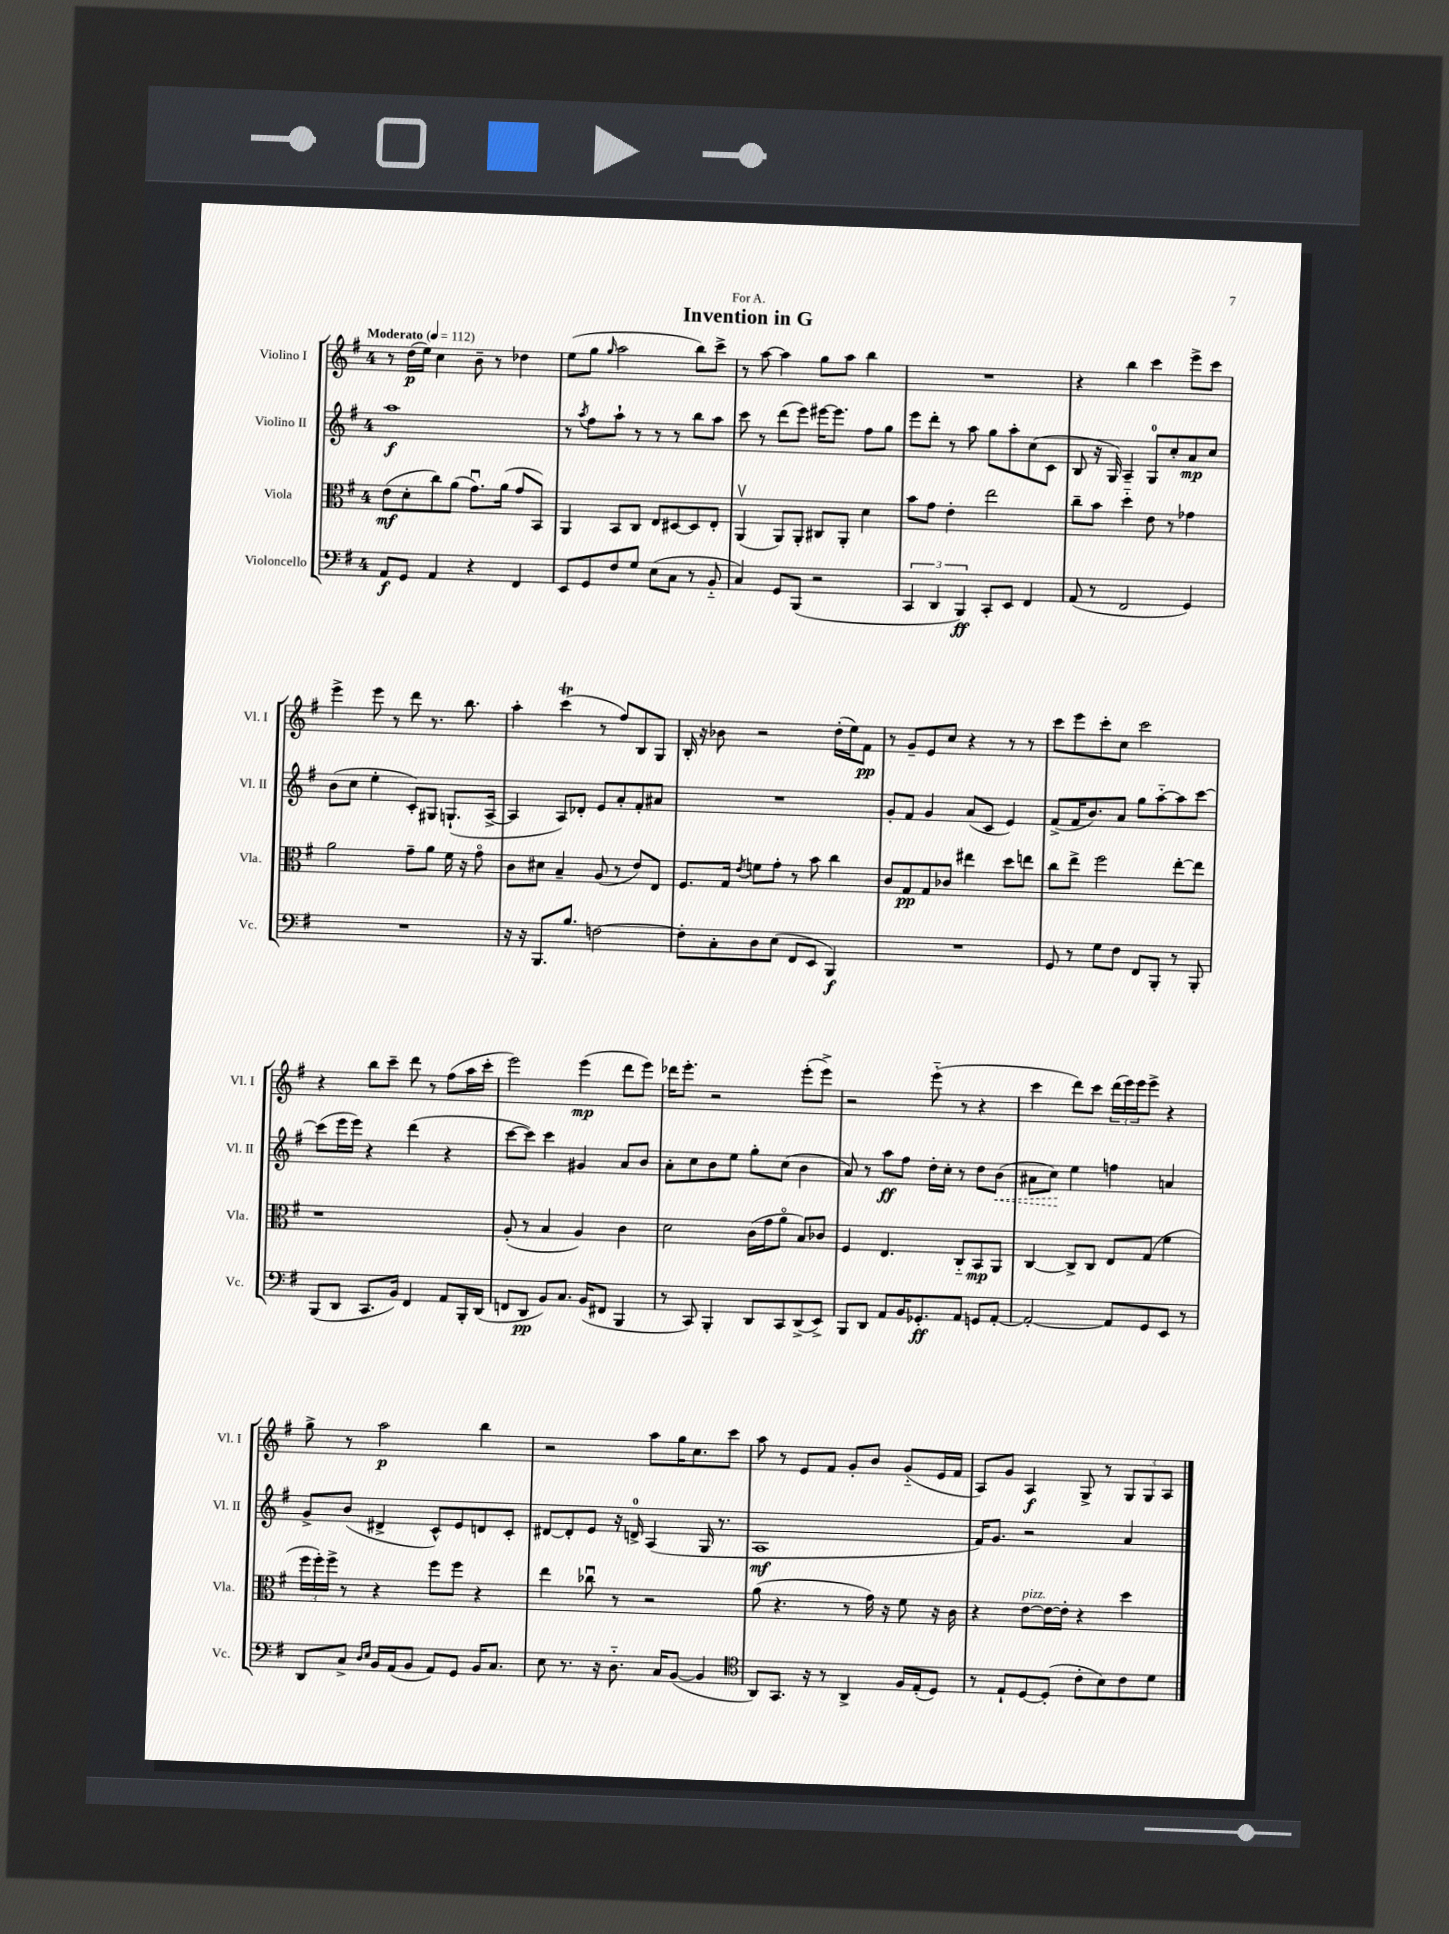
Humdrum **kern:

**kern	**dynam	**kern	**dynam	**kern	**dynam	**kern	**dynam
*part4	*part4	*part3	*part3	*part2	*part2	*part1	*part1
*staff4	*staff4	*staff3	*staff3	*staff2	*staff2	*staff1	*staff1
*I"Violoncello	*	*I"Viola	*	*I"Violino II	*	*I"Violino I	*
*I'Vc.	*	*I'Vla.	*	*I'Vl. II	*	*I'Vl. I	*
*clefF4	*	*clefC3	*	*clefG2	*	*clefG2	*
*k[f#]	*	*k[f#]	*	*k[f#]	*	*k[f#]	*
*M4/4	*	*M4/4	*	*M4/4	*	*M4/4	*
*MM112	*	*MM112	*	*MM112	*	*MM112	*
=1	=1	=1	=1	=1	=1	=1	=1
!	!	!	!	!	!	!LO:TX:a:B:t=Moderato	!
8AA/L	f	(8e\L	mf	1aa	f	8r	.
8GG/J	.	8d'\	.	.	.	(16dd\LL	p
.	.	.	.	.	.	16ee\JJ)	.
4AA/	.	8cc\)	.	.	.	4cc\	.
.	.	(8a\J	.	.	.	.	.
4r	.	8.gu\L)	.	.	.	8b~\	.
.	.	.	.	.	.	8r	.
.	.	(16a\Jk	.	.	.	.	.
4FF#/	.	8g/L	.	.	.	4dd-X\	.
.	.	8BB/J)	.	.	.	.	.
=2	=2	=2	=2	=2	=2	=2	=2
8EE/L	.	4AA/	.	8r	.	(8ee\L	.
.	.	.	.	8qaa/	.	.	.
8GG/	.	.	.	8ff#\L	.	8gg\J	.
.	.	.	.	.	.	16qqgg/	.
8F#/	.	8BB/L	.	8aa`\J	.	2aa\	.
8G/J	.	8C/J	.	8r	.	.	.
(8E\L	.	8E/L	.	8r	.	.	.
8C\J	.	[8D#X/	.	8r	.	.	.
8r	.	8D#/]	.	8bb\L	.	8bb\L)	.
8BB/	.	8E'/J	.	8aa\J	.	8ccc^\J	.
=3	=3	=3	=3	=3	=3	=3	=3
4C/)	.	(4AAv/	.	8ccc\	.	8r	.
.	.	.	.	8r	.	[8aa\	.
8GG/L	.	8AA/L)	.	(8ddd\L	.	4aa\]	.
(8BBB/J	.	8AA'/J	.	8eee\J)	.	.	.
2r	.	8C#X/L	.	[16eee#X\KL	.	8gg\L	.
.	.	.	.	8.eee#\J]	.	.	.
.	.	8AA'/J	.	.	.	8aa\J	.
.	.	4d\	.	8ff#\L	.	4bb\	.
.	.	.	.	8gg\J	.	.	.
=4	=4	=4	=4	=4	=4	=4	=4
6CC/	.	8b\L	.	8eee\L	.	1r	.
.	.	8g\J	.	8ddd'\J	.	.	.
6DD/	.	.	.	.	.	.	.
.	.	4e'\	.	8r	.	.	.
6BBB/)	ff	.	.	.	.	.	.
.	.	.	.	8aa\	.	.	.
8CC'/L	.	2ee\	.	8gg\L	.	.	.
8EE/J	.	.	.	8aa'\	.	.	.
4FF#/	.	.	.	(8cc\	.	.	.
.	.	.	.	8c\J	.	.	.
=5	=5	=5	=5	=5	=5	=5	=5
(8AA/	.	8cc~\L	.	8B/	.	4r	.
8r	.	8b\J	.	16r	.	.	.
.	.	.	.	16G/)	.	.	.
2FF#/	.	4dd\	.	4A~/	.	4bb\	.
.	.	8e\	.	8G/L	.	4ccc\	.
.	.	8r	.	8cc'/	.	.	.
4GG/)	.	4g-X\	.	8a/	mp	8eee^\L	.
.	.	.	.	8cc/J	.	8ccc\J	.
!!LO:LB:g=z
=6	=6	=6	=6	=6	=6	=6	=6
1r	.	2a\	.	(8b\L	.	4eee^\	.
.	.	.	.	8cc\J	.	.	.
.	.	.	.	4ee'\	.	8eee\	.
.	.	.	.	.	.	8r	.
.	.	8g~\L	.	8c'/L)	.	8ddd\	.
.	.	8a\J	.	8G#X/J	.	8.r	.
.	.	16f#\	.	(8.Gn`/L	.	.	.
.	.	16r	.	.	.	8.bb\	.
.	.	8g\	.	.	.	.	.
.	.	.	.	[16A^/Jk	.	.	.
=7	=7	=7	=7	=7	=7	=7	=7
16r	.	8c\L	.	4A/]	.	4aa'\	.
16r	.	.	.	.	.	.	.
8.BBB/L	.	8d#X\J	.	.	.	.	.
.	.	4B~/	.	8A/L)	.	(4cccT\	.
8.B/J	.	.	.	.	.	.	.
.	.	.	.	8d-X'/J	.	.	.
[2Fn\	.	(8A/	.	8e/L	.	8r	.
.	.	8r	.	8a'/	.	8ff#/L)	.
.	.	8e/L)	.	8f#'/	.	8B/	.
.	.	8E/J	.	8a#X/J	.	8G/J	.
=8	=8	=8	=8	=8	=8	=8	=8
8F'\L]	.	8.F#/L	.	1r	.	16B'/	.
.	.	.	.	.	.	16r	.
8C'\	.	.	.	.	.	8b-X\	.
.	.	16G/Jk	.	.	.	.	.
.	.	8qe/	.	.	.	.	.
8D\	.	8fn\L	.	.	.	2r	.
(8E\J	.	8g'\J	.	.	.	.	.
8FF#/L	.	8r	.	.	.	.	.
8EE/J	.	8b\	.	.	.	.	.
4BBB/)	f	4cc\	.	.	.	(16dd'\LL	.
.	.	.	.	.	.	16ee\J)	.
.	.	.	.	.	.	8f#\J	pp
=9	=9	=9	=9	=9	=9	=9	=9
1r	.	8c/L	.	8g'/L	.	8r	.
.	.	8G/	pp	8f#/J	.	8g~/L	.
.	.	8G/	.	4g/	.	8e/	.
.	.	8c-X/J	.	.	.	8cc/J	.
.	.	4ee#X\	.	(8a/L	.	4r	.
.	.	.	.	8c/J	.	.	.
.	.	8dd\L	.	4e/)	.	8r	.
.	.	8een\J	.	.	.	8r	.
=10	=10	=10	=10	=10	=10	=10	=10
8GG/	.	8cc\L	.	(8f#^/L	.	8ccc\L	.
8r	.	8ee^\J	.	16f#/K	.	8eee\	.
.	.	.	.	8.b/)	.	.	.
8G\L	.	2ff#\	.	.	.	8ccc'\	.
8F#\J	.	.	.	8a/J	.	8cc\J	.
8FF#/L	.	.	.	8gg\L	.	2ccc\	.
8BBB'/J	.	.	.	[8aa\	.	.	.
8r	.	[8ee'\L	.	8aa\]	.	.	.
8BBB'/	.	8ee\J]	.	[8ccc\J	.	.	.
!!LO:LB:g=z
=11	=11	=11	=11	=11	=11	=11	=11
(8BBB/L	.	1r	.	(8ccc\L]	.	4r	.
8DD/J	.	.	.	16eee\L	.	.	.
.	.	.	.	16eee\JJ)	.	.	.
8.CC/L	.	.	.	4r	.	8bb\L	.
.	.	.	.	.	.	8ccc~\J	.
16BB/Jk)	.	.	.	.	.	.	.
4FF#/	.	.	.	(4ddd\	.	8ddd\	.
.	.	.	.	.	.	8r	.
8AA/L	.	.	.	4r	.	(8ff#\L	.
16BBB'/L	.	.	.	.	.	16aa\L	.
(16DD/JJ	.	.	.	.	.	16ccc'\JJ	.
=12	=12	=12	=12	=12	=12	=12	=12
8FFn/L	.	(8A'/	.	[8ccc\L	.	2eee\)	.
8DD/J	pp	8r	.	8ccc\J])	.	.	.
8BB/L)	.	4B/	.	4ccc\	.	.	.
8.C/J	.	.	.	.	.	.	.
.	.	4A/)	.	4g#X/	.	(4eee\	mp
(16BB/KL	.	.	.	.	.	.	.
8FF#X/J	.	.	.	.	.	.	.
4BBB/	.	4c\	.	8a/L	.	8ddd\L	.
.	.	.	.	8b/J	.	8eee\J)	.
=13	=13	=13	=13	=13	=13	=13	=13
8r	.	2d\	.	8a'\L	.	16ddd-X\KL	.
.	.	.	.	.	.	8.eee'\J	.
8CC/)	.	.	.	8cc\	.	.	.
4BBB'/	.	.	.	8b\	.	2r	.
.	.	.	.	8ee\J	.	.	.
8DD/L	.	(16c\LL	.	8gg'\L	.	.	.
.	.	16g\J	.	.	.	.	.
8CC/	.	8a\J	.	(8cc\J	.	.	.
(8DD^/	.	8B/L)	.	4b\	.	(8eee'\L	.
8EE^/J)	.	8c-X/J	.	.	.	8eee^\J)	.
=14	=14	=14	=14	=14	=14	=14	=14
8BBB/L	.	4F#/	.	8a/)	.	2r	.
8DD/J	.	.	.	8r	.	.	.
8AA/L	.	4.E/	.	8aa\L	ff	.	.
16BB/K	.	.	.	8ff#\J	.	.	.
8.GG-X'/	ff	.	.	.	.	.	.
.	.	.	.	16dd'\LL	.	(8eee\	.
.	.	.	.	16cc'\JJ	.	.	.
8AA/J	.	8C/L	.	8r	.	8r	.
8GGn/L	.	8BB/	mp	8dd\L	.	4r	.
!	!	!	!	!	!LO:HP:b	!	!
[8AA'/J	.	8AA/J	.	(8b\J	<	.	.
=15	=15	=15	=15	=15	=15	=15	=15
2AA'/_	.	[4C/	.	8a#X\L	.	4ccc\	.
.	.	.	.	8cc\J)	.	.	.
.	.	8C^/L]	.	4ee\	[	8ddd\L)	.
.	.	8C/J	.	.	.	8ccc\J	.
8AA/L]	.	8E/L	.	4ffn\	.	(24ddd\LL	.
.	.	.	.	.	.	24eee\)	.
.	.	.	.	.	.	24eee\J	.
8GG/	.	(8G/J	.	.	.	8eee^\J	.
8EE/J	.	4f#\	.	4an/	.	4r	.
8r	.	.	.	.	.	.	.
!!LO:LB:g=z
=16	=16	=16	=16	=16	=16	=16	=16
8DD/L	.	24ff#\LL	.	8g^/L	.	8gg^\	.
.	.	24ff#'\)	.	.	.	.	.
.	.	24ff#^\JJ	.	.	.	.	.
8C^/J	.	8r	.	(8b/J	.	8r	.
16qqD/LL	.	.	.	.	.	.	.
16qqE/JJ	.	.	.	.	.	.	.
16BB/LL	.	4r	.	4d#X^/	.	2aa\	p
(16AA/J	.	.	.	.	.	.	.
8BB/J	.	.	.	.	.	.	.
8AA/L)	.	8ff#\L	.	8c^^/L)	.	.	.
8GG/J	.	8ff#\J	.	8e/	.	.	.
16BB/KL	.	4r	.	8dn/	.	4bb\	.
8.C/J	.	.	.	.	.	.	.
.	.	.	.	8c'/J	.	.	.
=17	=17	=17	=17	=17	=17	=17	=17
8E\	.	4ee\	.	[8d#X/L	.	2r	.
8.r	.	.	.	8d#'/]	.	.	.
.	.	8cc-Xu\	.	8e/J	.	.	.
16r	.	.	.	.	.	.	.
8.D\	.	8r	.	16r	.	.	.
.	.	.	.	16dn^/	.	.	.
.	.	2r	.	(4A/	.	8aa\L	.
16C/KL	.	.	.	.	.	.	.
([8BB/J	.	.	.	.	.	16gg\K	.
.	.	.	.	.	.	8.cc\	.
4BB/]	.	.	.	16G/	.	.	.
.	.	.	.	8.r	.	.	.
.	.	.	.	.	.	8ccc\J	.
=18	=18	=18	=18	=18	=18	=18	=18
*clefC4	*	*	*	*	*	*	*
8AA/L)	.	(8a\	.	1A	mf	8aa\	.
8.GG/J	.	4.r	.	.	.	8r	.
.	.	.	.	.	.	8e/L	.
16r	.	.	.	.	.	.	.
8r	.	.	.	.	.	8f#/J	.
4AA^/	.	8r	.	.	.	8g'/L	.
.	.	16g\)	.	.	.	8b/J	.
.	.	16r	.	.	.	.	.
16F#/LL	.	8f#\	.	.	.	(8g/L	.
(16E'/J	.	.	.	.	.	.	.
8D/J)	.	16r	.	.	.	16e/L	.
.	.	16c\	.	.	.	16f#/JJ	.
=19	=19	=19	=19	=19	=19	=19	=19
8r	.	4r	.	16f#/KL)	.	8A/L)	.
.	.	.	.	8.g/J	.	.	.
8E`/L	.	.	.	.	.	8g/J	.
!	!	!LO:TX:a:i:t=pizz.	!	!	!	!	!
[8D/	.	[8e\L	.	2r	.	4A/	f
(8D'/J]	.	16e\L_	.	.	.	.	.
.	.	16e'\JJ]	.	.	.	.	.
8c'\L	.	4r	.	.	.	8G^/	.
8B\)	.	.	.	.	.	8r	.
8c\	.	4dd\	.	4a/	.	12G/L	.
.	.	.	.	.	.	12G/	.
8d\J	.	.	.	.	.	.	.
.	.	.	.	.	.	12A/J	.
==	==	==	==	==	==	==	==
*-	*-	*-	*-	*-	*-	*-	*-
